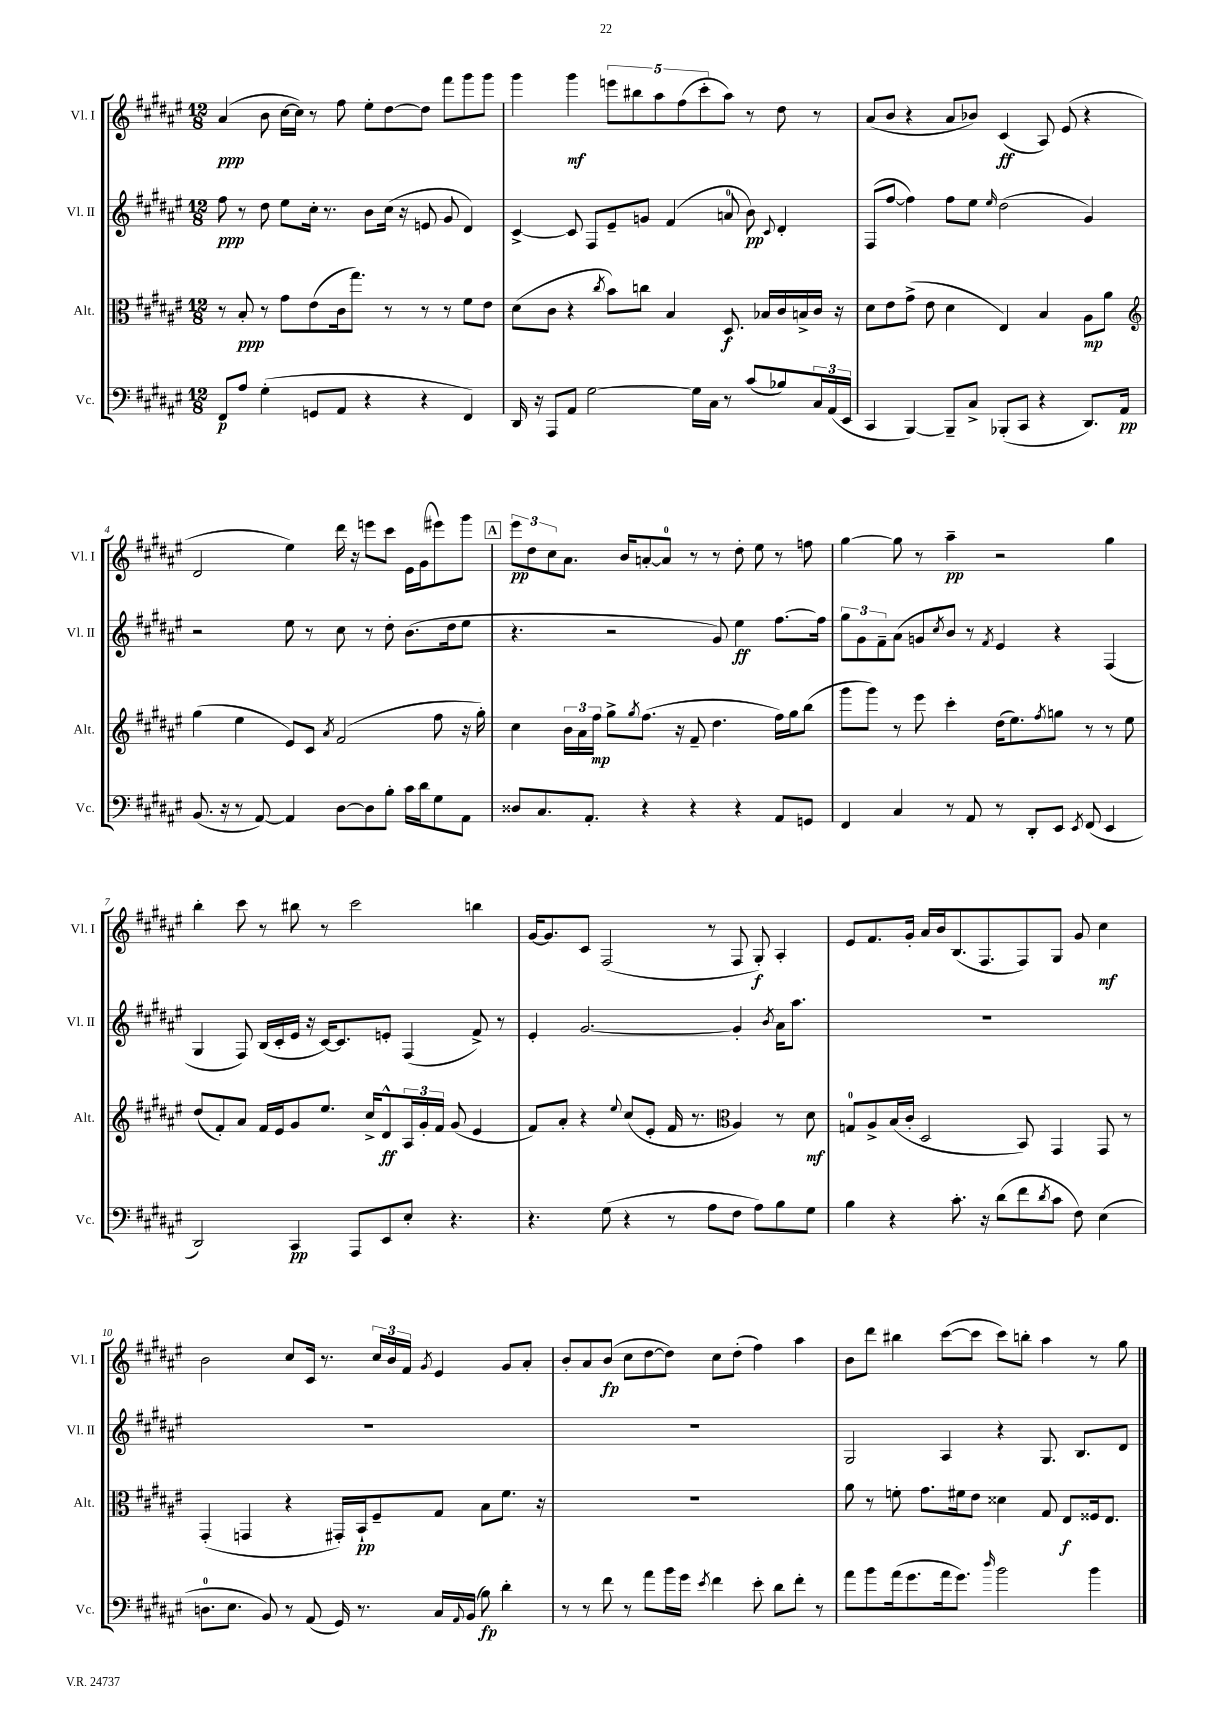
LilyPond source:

<<
\new StaffGroup <<
\new Staff = "s0" \with { instrumentName = "Vl. I" shortInstrumentName = "Vl. I" } {
    \clef treble \key fis \major \numericTimeSignature \time 12/8
    ais'4\ppp( b'8 cis''16~ cis''16) r8 fis''8 eis''8-. dis''8~ dis''8 fis'''8 gis'''8 gis'''8 |
    gis'''4 gis'''4\mf \tuplet 5/4 { e'''8 bis''8 ais''8 fis''8( cis'''8-. } ais''8) r8 dis''8 r8 |
    ais'8( b'8 r4 ais'8 bes'8) cis'4\ff( ais8) eis'8( r4 |
    dis'2 eis''4) dis'''16 r16 e'''8 cis'''8 eis'16 gis'16( eis'''8) gis'''8 |
    \mark \markup { \box "A" } \tuplet 3/2 { eis'''8\pp dis''8 cis''8 } ais'8. b'16 a'8~-. a'8-0 r8 r8 dis''8-. eis''8 r8 f''8 |
    gis''4~ gis''8 r8 ais''4--\pp r2 gis''4 |
    b''4-. cis'''8 r8 bis''8 r8 cis'''2 b''4 |
    gis'16~ gis'8. cis'8 fis2( r8 fis8 gis8-.\f) ais4-. |
    eis'8 fis'8. gis'16-. ais'16 b'16 b8.( fis8. fis8) gis8 gis'8 cis''4\mf |
    b'2 cis''8 cis'16 r8. \tuplet 3/2 { cis''16 b'16 fis'16 } \acciaccatura { gis'8 } eis'4 gis'8 ais'8-. |
    b'8-. ais'8 b'8\fp( cis''8 dis''8~ dis''8) cis''8 dis''8-.( fis''4) ais''4 |
    b'8 dis'''8 bis''4 cis'''8~( cis'''8 cis'''8) b''8-. ais''4 r8 gis''8 \bar "|." |
}
\new Staff = "s1" \with { instrumentName = "Vl. II" shortInstrumentName = "Vl. II" } {
    \clef treble \key fis \major \numericTimeSignature \time 12/8
    fis''8\ppp r8 dis''8 eis''8 cis''16-. r8. b'8 cis''16( r16 e'8 gis'8 dis'4) |
    cis'4~-> cis'8 fis8 eis'8-- g'8 fis'4( a'8-0 b'8\pp) \appoggiatura { cis'8 } dis'4-. |
    fis8( fis''8~ fis''4) fis''8 eis''8 \grace { eis''16 } dis''2( gis'4) |
    r2 eis''8 r8 cis''8 r8 dis''8-. b'8.( dis''16 eis''8 |
    \mark \markup { \box "A" } r4. r2 gis'8) eis''4\ff fis''8.~ fis''16 |
    \tuplet 3/2 { gis''8 gis'8 fis'8-- } ais'8( g'8 \acciaccatura { cis''8 } b'8) r8 \acciaccatura { fis'8 } eis'4 r4 fis4( |
    gis4 fis8) b16( cis'16-. eis'16 r16 cis'16~) cis'8. e'8-. fis4( fis'8->) r8 |
    eis'4-. gis'2.~ gis'4-. \acciaccatura { b'8 } ais'16 ais''8. |
    R1. |
    R1. |
    R1. |
    gis2 ais4 r4 gis8. b8. dis'8 \bar "|." |
}
\new Staff = "s2" \with { instrumentName = "Alt." shortInstrumentName = "Alt." } {
    \clef alto \key fis \major \numericTimeSignature \time 12/8
    r8 b8-.\ppp r8 gis'8 eis'8( cis'16 gis''8.) r8 r8 r8 fis'8 eis'8 |
    dis'8( cis'8 r4 \acciaccatura { cis''8 } b'8) c''8 b4 dis8.\f bes16 cis'16 b16-> cis'16 r16 |
    dis'8 eis'8 gis'8->( eis'8 dis'4 eis4) b4 ais8\mp ais'8 |
    \clef treble gis''4( eis''4 eis'8) cis'8 \acciaccatura { ais'8 } fis'2( fis''8 r16 gis''16-.) |
    \mark \markup { \box "A" } cis''4 \tuplet 3/2 { b'16 ais'16 fis''16\mp } gis''8-> \acciaccatura { gis''8 } fis''8.( r16 fis'8-- dis''4. fis''16) gis''16 b''8( |
    gis'''8 gis'''8) r8 eis'''8 cis'''4-. dis''16( eis''8.) \acciaccatura { fis''8 } g''8 r8 r8 eis''8 |
    dis''8( fis'8-.) ais'8 fis'16 eis'16 gis'8 eis''8. cis''16-> dis'8-^\ff \tuplet 3/2 { ais16 gis'16-. fis'16 } gis'8( eis'4 |
    fis'8) ais'8-. r4 \appoggiatura { eis''8 } cis''8( eis'8-. fis'16 r8. \clef alto ais4) r8 dis'8\mf |
    g8-0 ais8-> b16( cis'16-. dis2 b,8) gis,4 gis,8 r8 |
    gis,4-.( g,4 r4 gis,16-.) b,16-!\pp fis8-- gis8 b8 fis'8. r16 |
    R1. |
    ais'8 r8 f'8-. gis'8. fis'16 eis'8 disis'4 gis8 eis8\f fisis16 eis8. \bar "|." |
}
\new Staff = "s3" \with { instrumentName = "Vc." shortInstrumentName = "Vc." } {
    \clef bass \key fis \major \numericTimeSignature \time 12/8
    fis,8\p ais8 gis4-.( g,8 ais,8 r4 r4 fis,4) |
    dis,16 r16 ais,,8 ais,8 gis2~ gis16 cis16 r8 cis'8( bes8) \tuplet 3/2 { cis16 ais,16( eis,16 } |
    cis,4 b,,4~) b,,8-- cis8-> bes,,8-.( cis,8 r4 dis,8.) ais,16\pp |
    b,8.( r16 r8 ais,8~) ais,4 dis8~ dis8 b8-. cis'16 dis'16 gis8 ais,8 |
    \mark \markup { \box "A" } disis8 cis8. ais,8.-. r4 r4 r4 ais,8 g,8 |
    fis,4 cis4 r8 ais,8 r8 dis,8-. eis,8 \acciaccatura { eis,8 } fis,8( eis,4 |
    dis,2) cis,4\pp ais,,8 eis,8 eis8-. r4. |
    r4. gis8( r4 r8 ais8 fis8 ais8) b8 gis8 |
    b4 r4 cis'8.-. r16 dis'8( fis'8 \acciaccatura { dis'8 } cis'8 fis8) eis4( |
    d8.-0 eis8. b,8) r8 ais,8( gis,16) r8. cis16 \appoggiatura { ais,8 } b,16( b8\fp) dis'4-. |
    r8 r8 fis'8 r8 ais'8 b'16 gis'16 \acciaccatura { eis'8 } fis'4 eis'8-. dis'8 fis'8-. r8 |
    ais'8 b'8 ais'16( gis'8. ais'16 gis'8.) \grace { dis''16 } b'2 b'4 \bar "|." |
}
>>
>>
